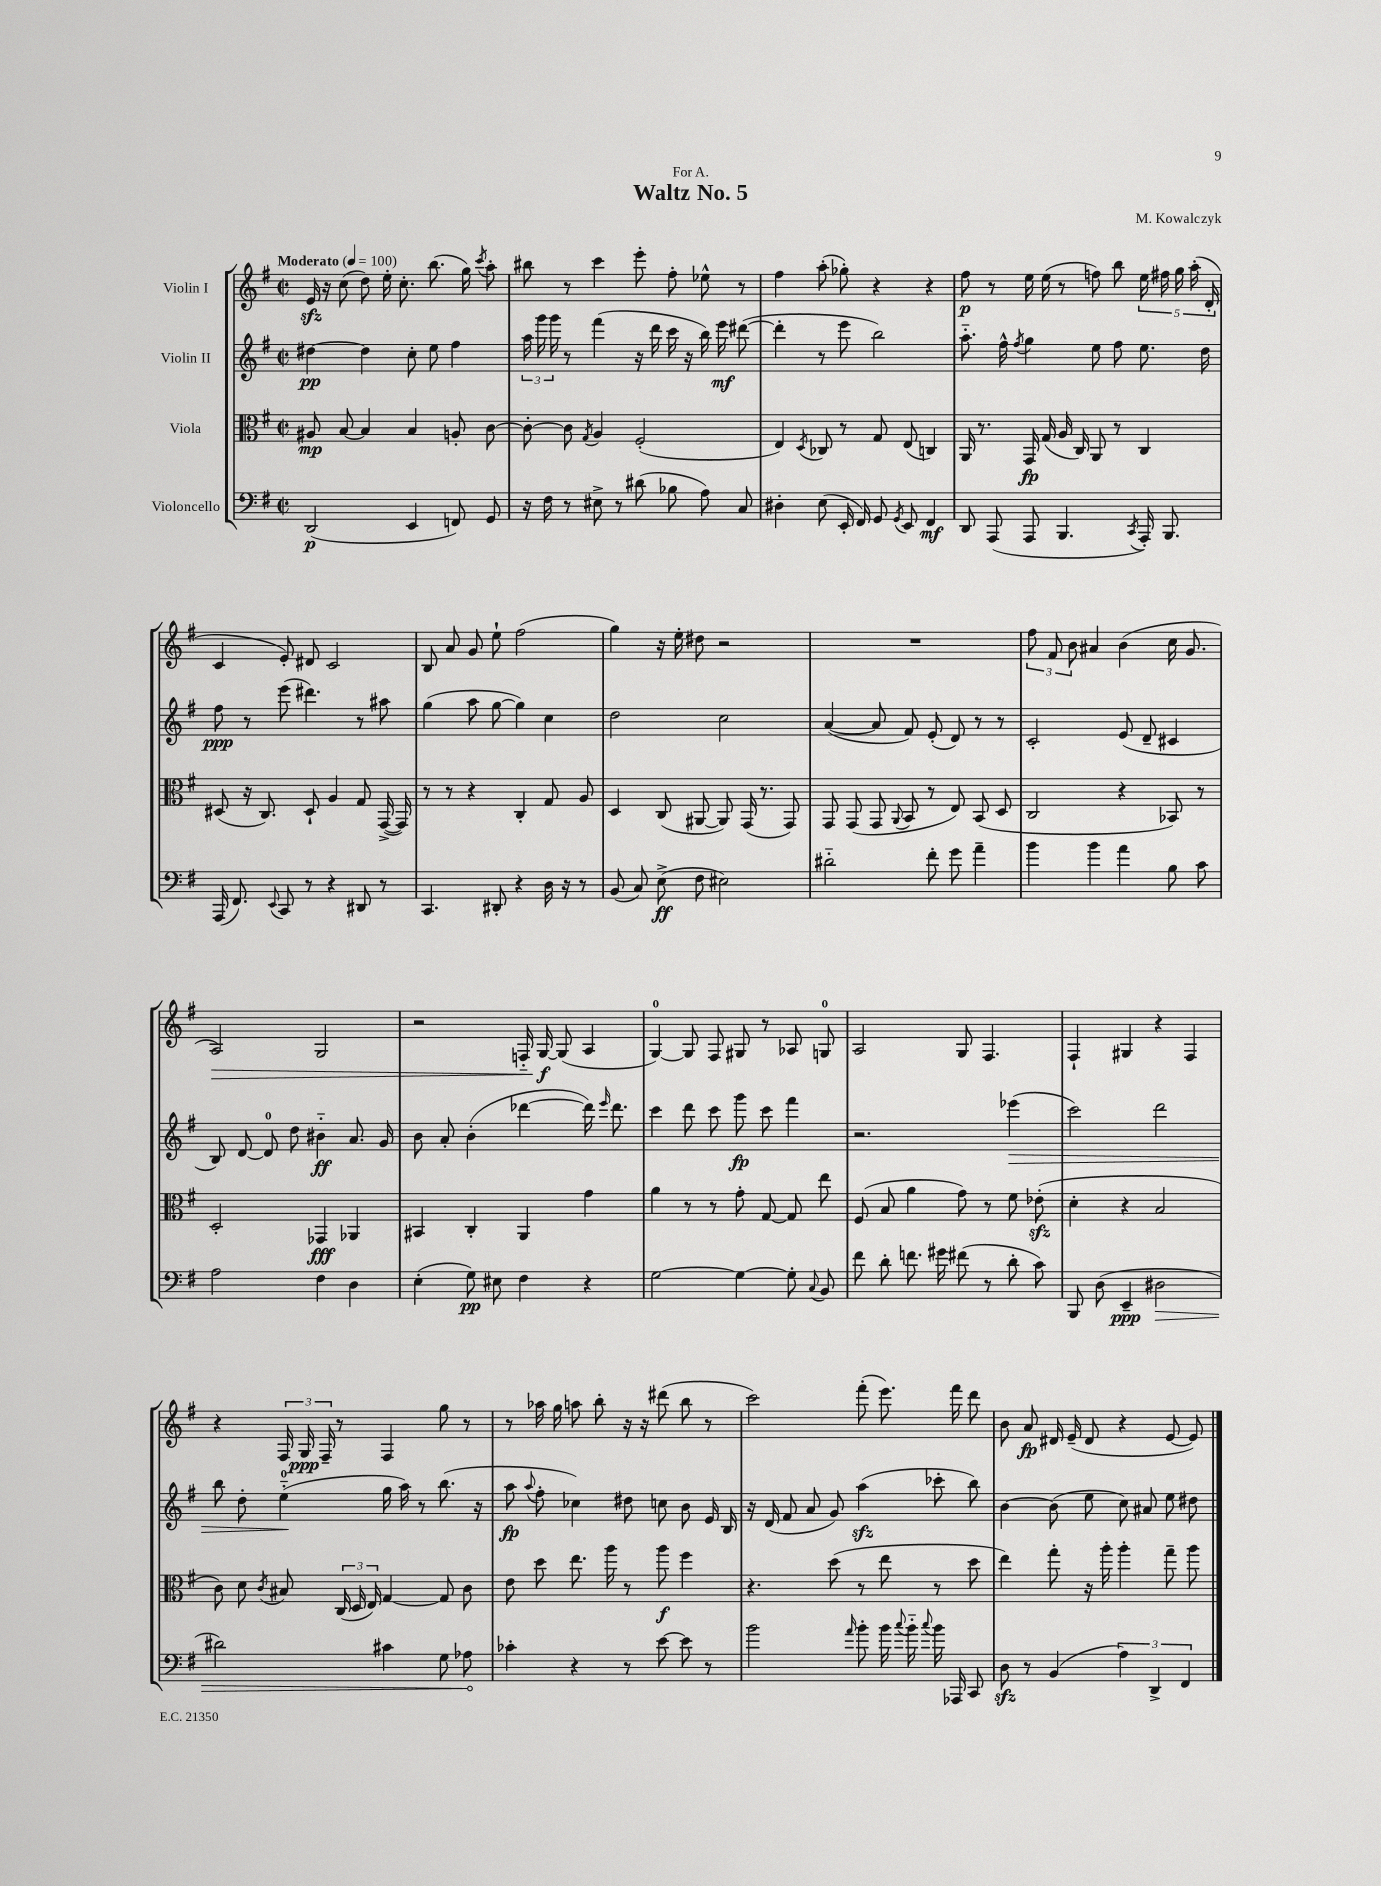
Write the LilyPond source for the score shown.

\header { title = "Waltz No. 5" composer = "M. Kowalczyk" dedication = "For A." }
<<
\new StaffGroup <<
\new Staff = "s0" \with { instrumentName = "Violin I" } {
    \clef treble \key g \major \defaultTimeSignature \time 2/2 \tempo "Moderato" 4 = 100
    \autoBeamOff e'16\sfz r16 c''8( d''8) e''16-. c''8.-. b''8.( g''16) \acciaccatura { c'''8 } a''8-. |
    bis''8 r8 c'''4 e'''8-. fis''8-. ees''8-^ r8 |
    fis''4 a''8-.( ges''8-.) r4 r4 |
    fis''8\p r8 e''16 e''16( r8 f''8) b''8 \tuplet 5/4 { e''16 fis''16 g''16 a''16-.( d'16-. } |
    c'4 e'8-.) dis'8 c'2 |
    b8 a'8 g'8 e''8-! fis''2( |
    g''4) r16 e''16-. dis''8 r2 |
    R1 |
    \tuplet 3/2 { fis''8 fis'8 b'8 } ais'4 b'4( c''16 g'8. |
    a2\>) g2 |
    r2 f16-_ g16~\f\! g8( a4 |
    g4-0~) g8 fis8 gis8 r8 aes8 g8-0 |
    a2 g8 fis4. |
    fis4-! gis4 r4 fis4 |
    r4 \tuplet 3/2 { fis16 g16\ppp fis16-- } r8 fis4 g''8 r8 |
    r8 aes''16 g''16 a''8 b''8-. r16 r16 dis'''8( b''8 r8 |
    c'''2) fis'''8-.( e'''8.) fis'''16 d'''8 |
    b'8 a'8\fp dis'16 e'16--( dis'8 r4 e'8~ e'8) \bar "|." |
}
\new Staff = "s1" \with { instrumentName = "Violin II" } {
    \clef treble \key g \major \defaultTimeSignature \time 2/2
    \autoBeamOff dis''4~\pp dis''4 c''8-. e''8 fis''4 |
    \tuplet 3/2 { a''16 g'''16 g'''16 } r8 fis'''4( r16 d'''16 c'''16 r16 b''16) e'''16\mf dis'''8~( |
    dis'''4-. r8 e'''8 b''2) |
    a''8.-_ fis''16-^ \acciaccatura { fis''8 } g''4 e''8 fis''8 e''8. d''16 |
    fis''8\ppp r8 e'''8( dis'''4.) r8 ais''8 |
    g''4( a''8 g''8~ g''4) c''4 |
    d''2 c''2 |
    a'4~( a'8 fis'8) e'8-.( d'8) r8 r8 |
    c'2-. e'8( d'8-- cis'4 |
    b8) d'8~ d'8-0 d''8 bis'4-_\ff a'8. g'16 |
    b'8 a'8-. b'4-.( des'''4~ des'''16) \grace { e'''16 } des'''8. |
    c'''4 d'''8 c'''8 g'''8\fp c'''8 fis'''4 |
    r2. ees'''4\>( |
    c'''2) d'''2 |
    b''8 d''8-. e''4-0-_\!( g''16 a''16) r8 b''8.( r16 |
    a''8\fp \appoggiatura { a''8 } fis''8-. ces''4) dis''8 c''8 b'8 e'16 b16 |
    r16 d'16( fis'8 a'8 g'8) a''4\sfz( ces'''8-. b''8) |
    b'4~ b'8( e''8 c''8) ais'8 e''8 dis''8 \bar "|." |
}
\new Staff = "s2" \with { instrumentName = "Viola" } {
    \clef alto \key g \major \defaultTimeSignature \time 2/2
    \autoBeamOff ais8\mp b8~ b4 b4 a8-. c'8~ |
    c'8~-. c'8 \acciaccatura { g8 } a4 fis2-.( |
    e4) \acciaccatura { d8 } ces8 r8 g8 e8( c4) |
    a,16 r8. g,16\fp g16( a16 c16) a,8 r8 c4 |
    dis8( r16 c8.) dis8-! a4 g8 g,16~->( g,16) |
    r8 r8 r4 c4-. g8 a8 |
    d4 c8( ais,8~ ais,8) g,16( r8. g,8) |
    g,8 g,8( g,8 \appoggiatura { a,8 } b,8 r8 e8) b,8( d8 |
    c2 r4 bes,8) r8 |
    d2-. ges,4\fff aes,4 |
    bis,4 c4-. a,4 g'4 |
    a'4 r8 r8 g'8-. g8~ g8 e''8 |
    fis8( b8 a'4 g'8) r8 fis'8 ees'8-.\sfz( |
    d'4-. r4 b2 |
    c'8) d'8 \acciaccatura { c'8 } bis8 \tuplet 3/2 { c16( d16 e16) } g4~ g8 c'8 |
    e'8 d''8 e''8. a''16 r8 a''8\f fis''4 |
    r4. d''8( r8 e''8 r8 d''8 |
    e''4) g''8-. r16 a''16-. a''4-. g''8-- a''8 \bar "|." |
}
\new Staff = "s3" \with { instrumentName = "Violoncello" } {
    \clef bass \key g \major \defaultTimeSignature \time 2/2
    \autoBeamOff d,2\p( e,4 f,8) g,8 |
    r16 fis16 r8 eis8-> r8 dis'8( bes8 a8) c8 |
    dis4-. e8( e,16-. fis,16) g,8 \acciaccatura { g,8 } e,8 fis,4\mf |
    d,8 a,,8( a,,8 b,,4. \acciaccatura { c,8 } a,,16-.) b,,8. |
    a,,16( fis,8.) \appoggiatura { e,8 } c,8 r8 r4 dis,8 r8 |
    c,4. dis,8-. r4 d16 r16 r8 |
    b,8( c8) e8->\ff( fis8 eis2) |
    dis'2-_ fis'8-. g'8 a'4-- |
    b'4 b'4 a'4 b8 c'8 |
    a2 fis4 d4 |
    e4-.( g8\pp) eis8 fis4 r4 |
    g2~ g4~ g8-. \appoggiatura { c8 } b,8 |
    fis'8 d'8-. f'8. gis'16 fis'8( r8 d'8-. c'8) |
    b,,8 d8( e,4--\ppp \once \override Hairpin.circled-tip = ##t dis2\> |
    dis'2) cis'4 g8 aes8\! |
    ces'4-. r4 r8 e'8~ e'8 r8 |
    b'2 \grace { a'16 } b'8-. b'16 \appoggiatura { c''8 } b'16-_ \appoggiatura { c''8 } b'16 aes,,16 c,8 |
    d8\sfz r8 b,4( \tuplet 3/2 { a4) d,4-> fis,4 } \bar "|." |
}
>>
>>
\layout { \context { \Score \remove "Bar_number_engraver" } }
